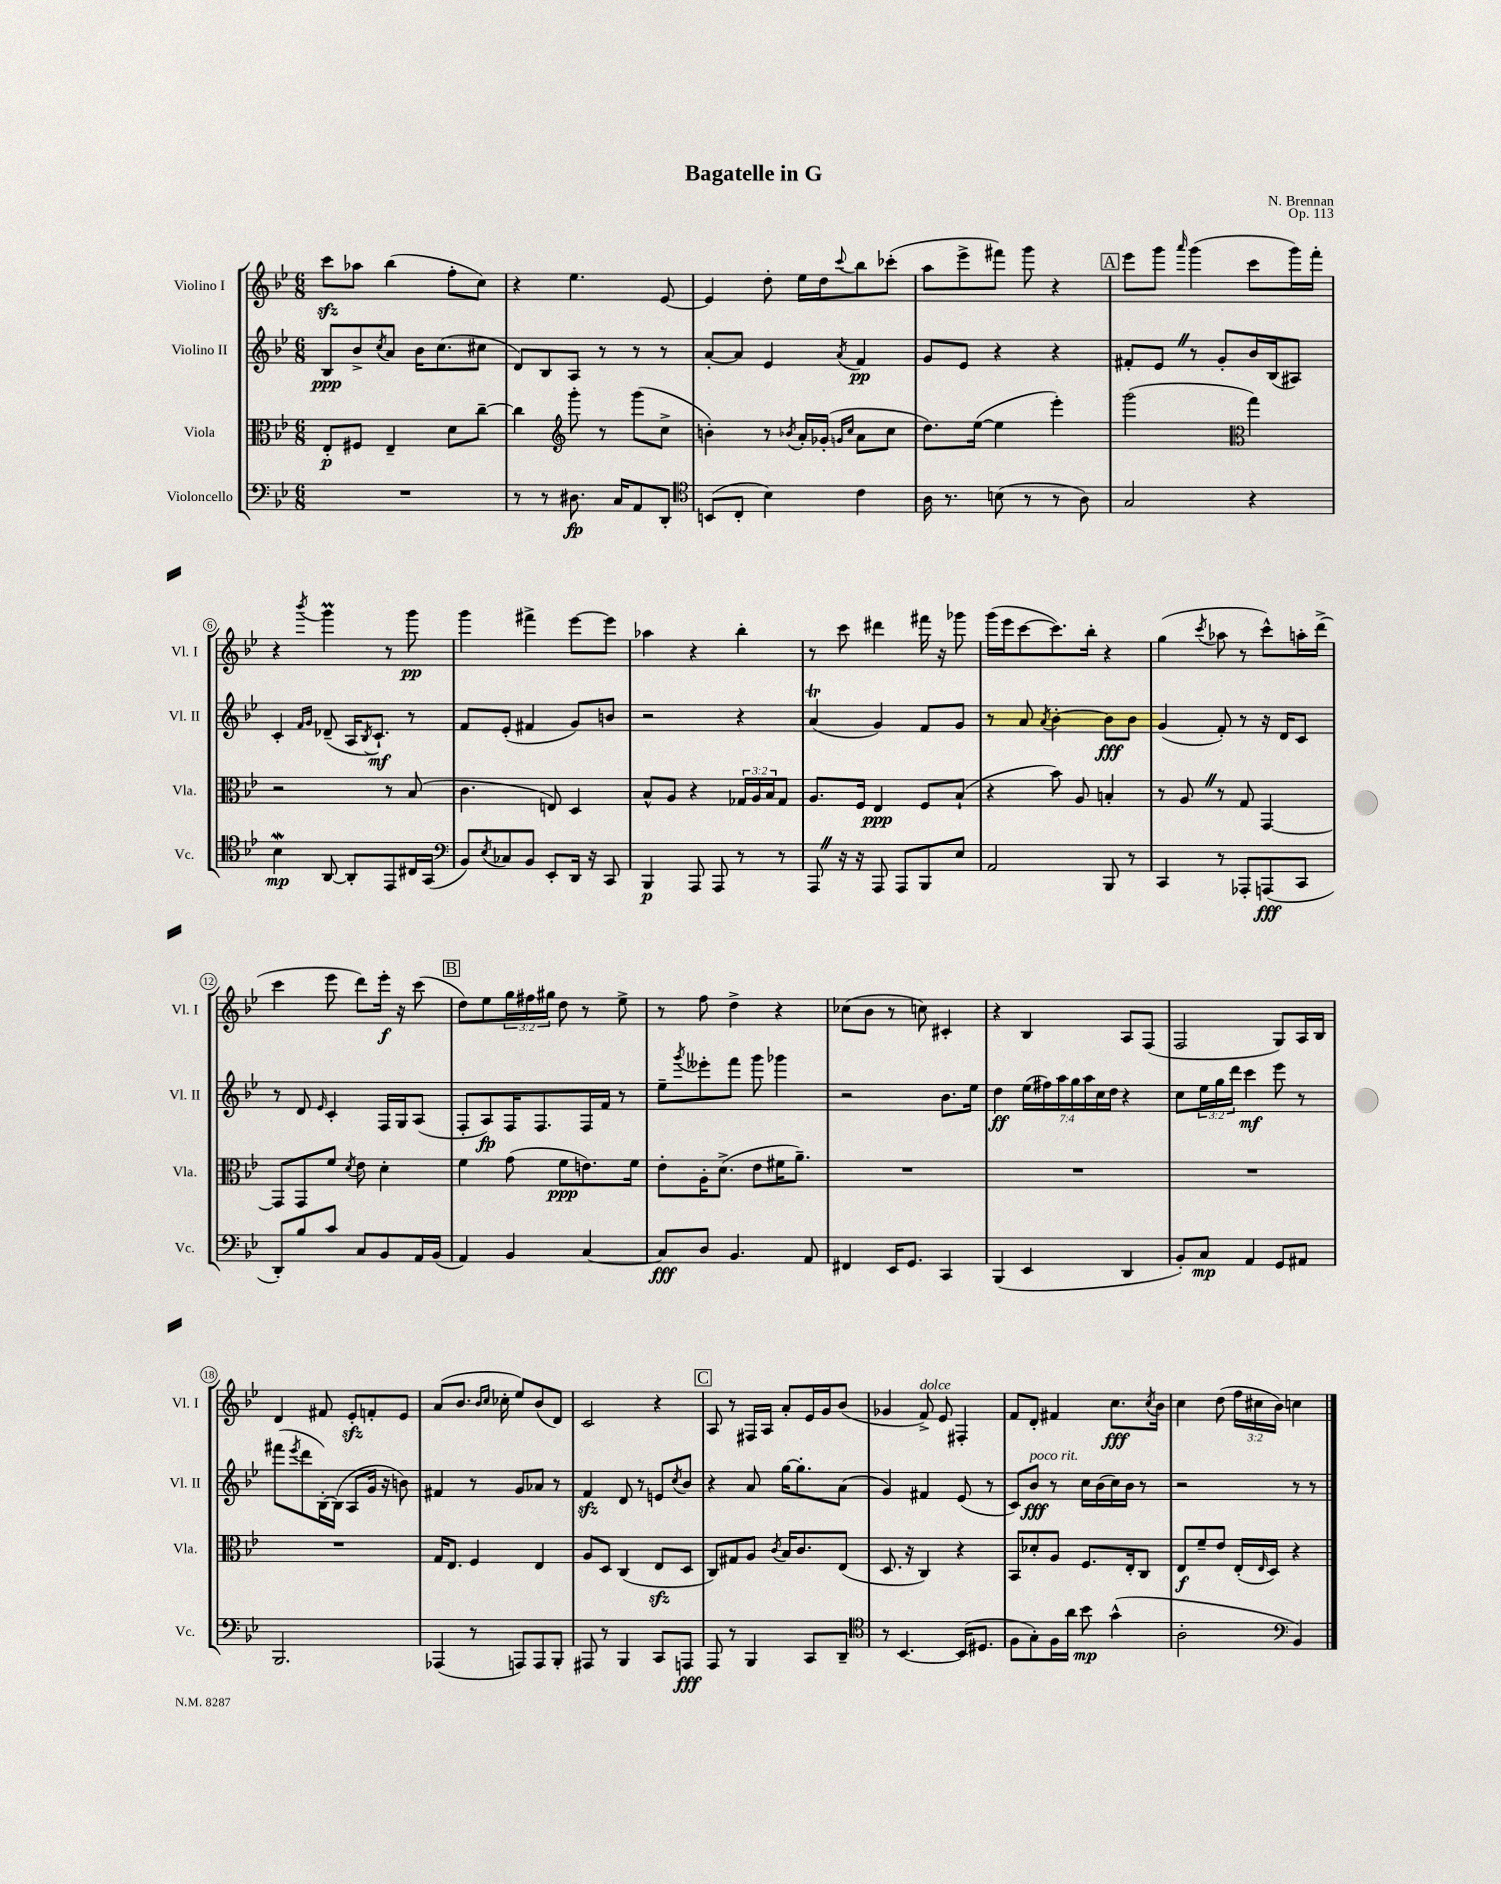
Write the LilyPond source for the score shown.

\header { title = "Bagatelle in G" composer = "N. Brennan" opus = "Op. 113" }
<<
\new StaffGroup <<
\new Staff = "s0" \with { instrumentName = "Violino I" shortInstrumentName = "Vl. I" } {
    \clef treble \key bes \major \numericTimeSignature \time 6/8 \override Staff.TupletNumber.text = #tuplet-number::calc-fraction-text
    c'''8\sfz aes''8 bes''4( f''8-. c''8) |
    r4 ees''4. ees'8~ |
    ees'4 d''8-. ees''16 d''16 \appoggiatura { c'''8 } bes''8 ces'''8-.( |
    a''8 ees'''8-> fis'''8) g'''8 r4 |
    \mark \markup { \box "A" } ees'''8 g'''8 \grace { a'''16 } g'''4( c'''8 g'''16) f'''16-. |
    r4 \acciaccatura { bes'''8 } g'''4\prall r8 g'''8\pp |
    g'''4 fis'''4-> ees'''8~ ees'''8 |
    aes''4 r4 bes''4-. |
    r8 c'''8 dis'''4 fis'''16 r16 ges'''8 |
    g'''16( ees'''16 c'''8~ c'''8.) bes''16-. r4 |
    g''4( \acciaccatura { c'''8 } aes''8 r8 c'''8-^) a''16-. d'''16->( |
    c'''4 ees'''8 d'''8) ees'''16-.\f r16 c'''8( |
    \mark \markup { \box "B" } d''8) ees''8 \tuplet 3/2 { g''16 fis''16 gis''16 } d''8 r8 ees''8-> |
    r8 f''8 d''4-> r4 |
    ces''8( bes'8 r8 c''8) cis'4-. |
    r4 bes4 a8 f8( |
    f2 g8) a16 bes16 |
    d'4 fis'8 ees'8-.\sfz f'8-. ees'8 |
    a'8( bes'8. \grace { bes'16 c''16 } ces''16-. ees''8) bes'8( d'8) |
    c'2 r4 |
    \mark \markup { \box "C" } a8 r8 fis16 a16 a'8-. ees'16 g'16 bes'8( |
    ges'4 f'8->^\markup { \italic "dolce" }) ees'8 fis4-. |
    f'8 d'8-. fis'4 c''8.\fff \acciaccatura { c''8 } bes'16 |
    c''4 d''8( \tuplet 3/2 { f''16 cis''16 bes'16) } c''4 \bar "|." |
}
\new Staff = "s1" \with { instrumentName = "Violino II" shortInstrumentName = "Vl. II" } {
    \clef treble \key bes \major \numericTimeSignature \time 6/8 \override Staff.TupletNumber.text = #tuplet-number::calc-fraction-text
    bes8\ppp bes'8-> \acciaccatura { c''8 } a'8 bes'16 c''8.( cis''8 |
    d'8) bes8 a8 r8 r8 r8 |
    a'8~-. a'8 ees'4 \acciaccatura { a'8 } f'4\pp |
    g'8 ees'8 r4 r4 |
    \mark \markup { \box "A" } fis'8-. ees'8 \once \override BreathingSign.text = \markup { \musicglyph "scripts.caesura.straight" } \breathe r8 g'8-. bes'16 bes16( ais8) |
    c'4-. \grace { f'16 g'16 } des'8--( a16 \acciaccatura { bes8 } c'8.-!\mf) r8 |
    f'8 ees'8-.( fis'4 g'8) b'8 |
    r2 r4 |
    a'4\trill( g'4) f'8 g'8 |
    r8 a'8 \acciaccatura { a'8 } bes'4~-. bes'8\fff bes'8 |
    g'4( f'8-.) r8 r16 d'16 c'8 |
    r8 d'8 \grace { ees'16 } c'4-. f16 g16 a8( |
    \mark \markup { \box "B" } f8-. a8\fp) f16 f8. f16 f'16 r8 |
    ees''8-- \acciaccatura { g'''8 } eeses'''8-. f'''8 g'''8 ges'''4 |
    r2 bes'8. ees''16 |
    d''4\ff \tuplet 7/4 { ees''16( fis''16) a''16 g''16 a''16 c''16 d''16 } r4 |
    c''8 \tuplet 3/2 { ees''16 g''16 d'''16 } c'''4\mf ees'''8 r8 |
    fis'''8( \acciaccatura { ees'''8 } d'''8 bes16~-.) bes16( a8 g'16 r16 b'8) |
    fis'4 r8 g'8 aes'8 r8 |
    f'4\sfz d'8 r8 e'8 \acciaccatura { c''8 } bes'8 |
    \mark \markup { \box "C" } r4 a'8 g''16~ g''8.-. a'8( |
    g'4) fis'4 ees'8( r8 |
    c'8) bes'8\fff^\markup { \italic "poco rit." } r8 c''16 bes'16( c''16) bes'16 r8 |
    r2 r8 r8 \bar "|." |
}
\new Staff = "s2" \with { instrumentName = "Viola" shortInstrumentName = "Vla." } {
    \clef alto \key bes \major \numericTimeSignature \time 6/8 \override Staff.TupletNumber.text = #tuplet-number::calc-fraction-text
    ees8-.\p fis8 ees4-- d'8 c''8~-- |
    c''4 \clef treble g'''8-. r8 g'''8( c''8-> |
    b'4-.) r8 \acciaccatura { bes'8 } a'16-. ges'16-.( \grace { g'16 c''16 } a'8 c''8 |
    d''8.) ees''16~( ees''4 ees'''4-.) |
    \mark \markup { \box "A" } g'''2( \clef alto g''4) |
    r2 r8 bes8( |
    c'4. e8) d4 |
    bes8-^ a8 r4 \tuplet 3/2 { ges16 a16 bes16 } ges8 |
    a8. f16 ees4\ppp f8 bes8-!( |
    r4 bes'8) a8 b4-. |
    r8 a8 \once \override BreathingSign.text = \markup { \musicglyph "scripts.caesura.straight" } \breathe r8 g8 g,4~ |
    g,8 g,8 f'8 \acciaccatura { d'8 } ees'8 d'4-. |
    \mark \markup { \box "B" } f'4 g'8( f'8\ppp e'8.) f'16 |
    ees'8-. a16-. d'8.->( ees'8 fis'16 a'8.--) |
    R2. |
    R2. |
    R2. |
    R2. |
    g16 ees8. f4 ees4 |
    a8 d8 c4( ees8\sfz d8 |
    \mark \markup { \box "C" } c8) gis8 a8 \acciaccatura { c'8 } bes16 c'8. ees8( |
    d8. r16 c4) r4 |
    bes,8 des'8-. a8 f8. ees16-. c8 |
    ees8\f f'8-- ees'8 ees16-.( \grace { ees16 } d16) r4 \bar "|." |
}
\new Staff = "s3" \with { instrumentName = "Violoncello" shortInstrumentName = "Vc." } {
    \clef bass \key bes \major \numericTimeSignature \time 6/8
    R2. |
    r8 r8 dis8.\fp c16 a,8 d,8-. |
    \clef tenor b,8( c8-. bes4) c'4 |
    a16 r8. b8( r8 r8 a8) |
    \mark \markup { \box "A" } g2 r4 |
    bes4\mordent\mp a,8~ a,8-. ees,8 cis16 g,16( |
    \clef bass bes,8) \acciaccatura { ees8 } ces8 bes,8 ees,8-. d,16 r16 c,8 |
    bes,,4\p a,,8 a,,8 r8 r8 |
    a,,8 \once \override BreathingSign.text = \markup { \musicglyph "scripts.caesura.straight" } \breathe r16 r16 a,,8 a,,8 bes,,8 ees8 |
    a,2 bes,,8 r8 |
    c,4 r8 aes,,8-. a,,8\fff( c,8 |
    d,8-.) bes8 c'8 c8 bes,8 a,16 bes,16( |
    \mark \markup { \box "B" } a,4) bes,4 c4~ |
    c8\fff d8 bes,4. a,8 |
    fis,4 ees,16 g,8. c,4 |
    bes,,4( ees,4 d,4 |
    bes,8-.) c8\mp a,4 g,8 ais,8 |
    bes,,2. |
    aes,,4( r8 a,,8) a,,8 bes,,8-. |
    ais,,8 r8 bes,,4 c,8 a,,8\fff |
    \mark \markup { \box "C" } a,,8 r8 bes,,4 c,8 d,8-- |
    \clef tenor r8 bes,4.~ bes,16( dis8. |
    f8 g8-.) f16 a'16 bes'8\mp g'4-^( |
    a2-. \clef bass bes,4) \bar "|." |
}
>>
>>
\layout { \context { \Score \override BarNumber.stencil = #(make-stencil-circler 0.1 0.3 ly:text-interface::print) } }
